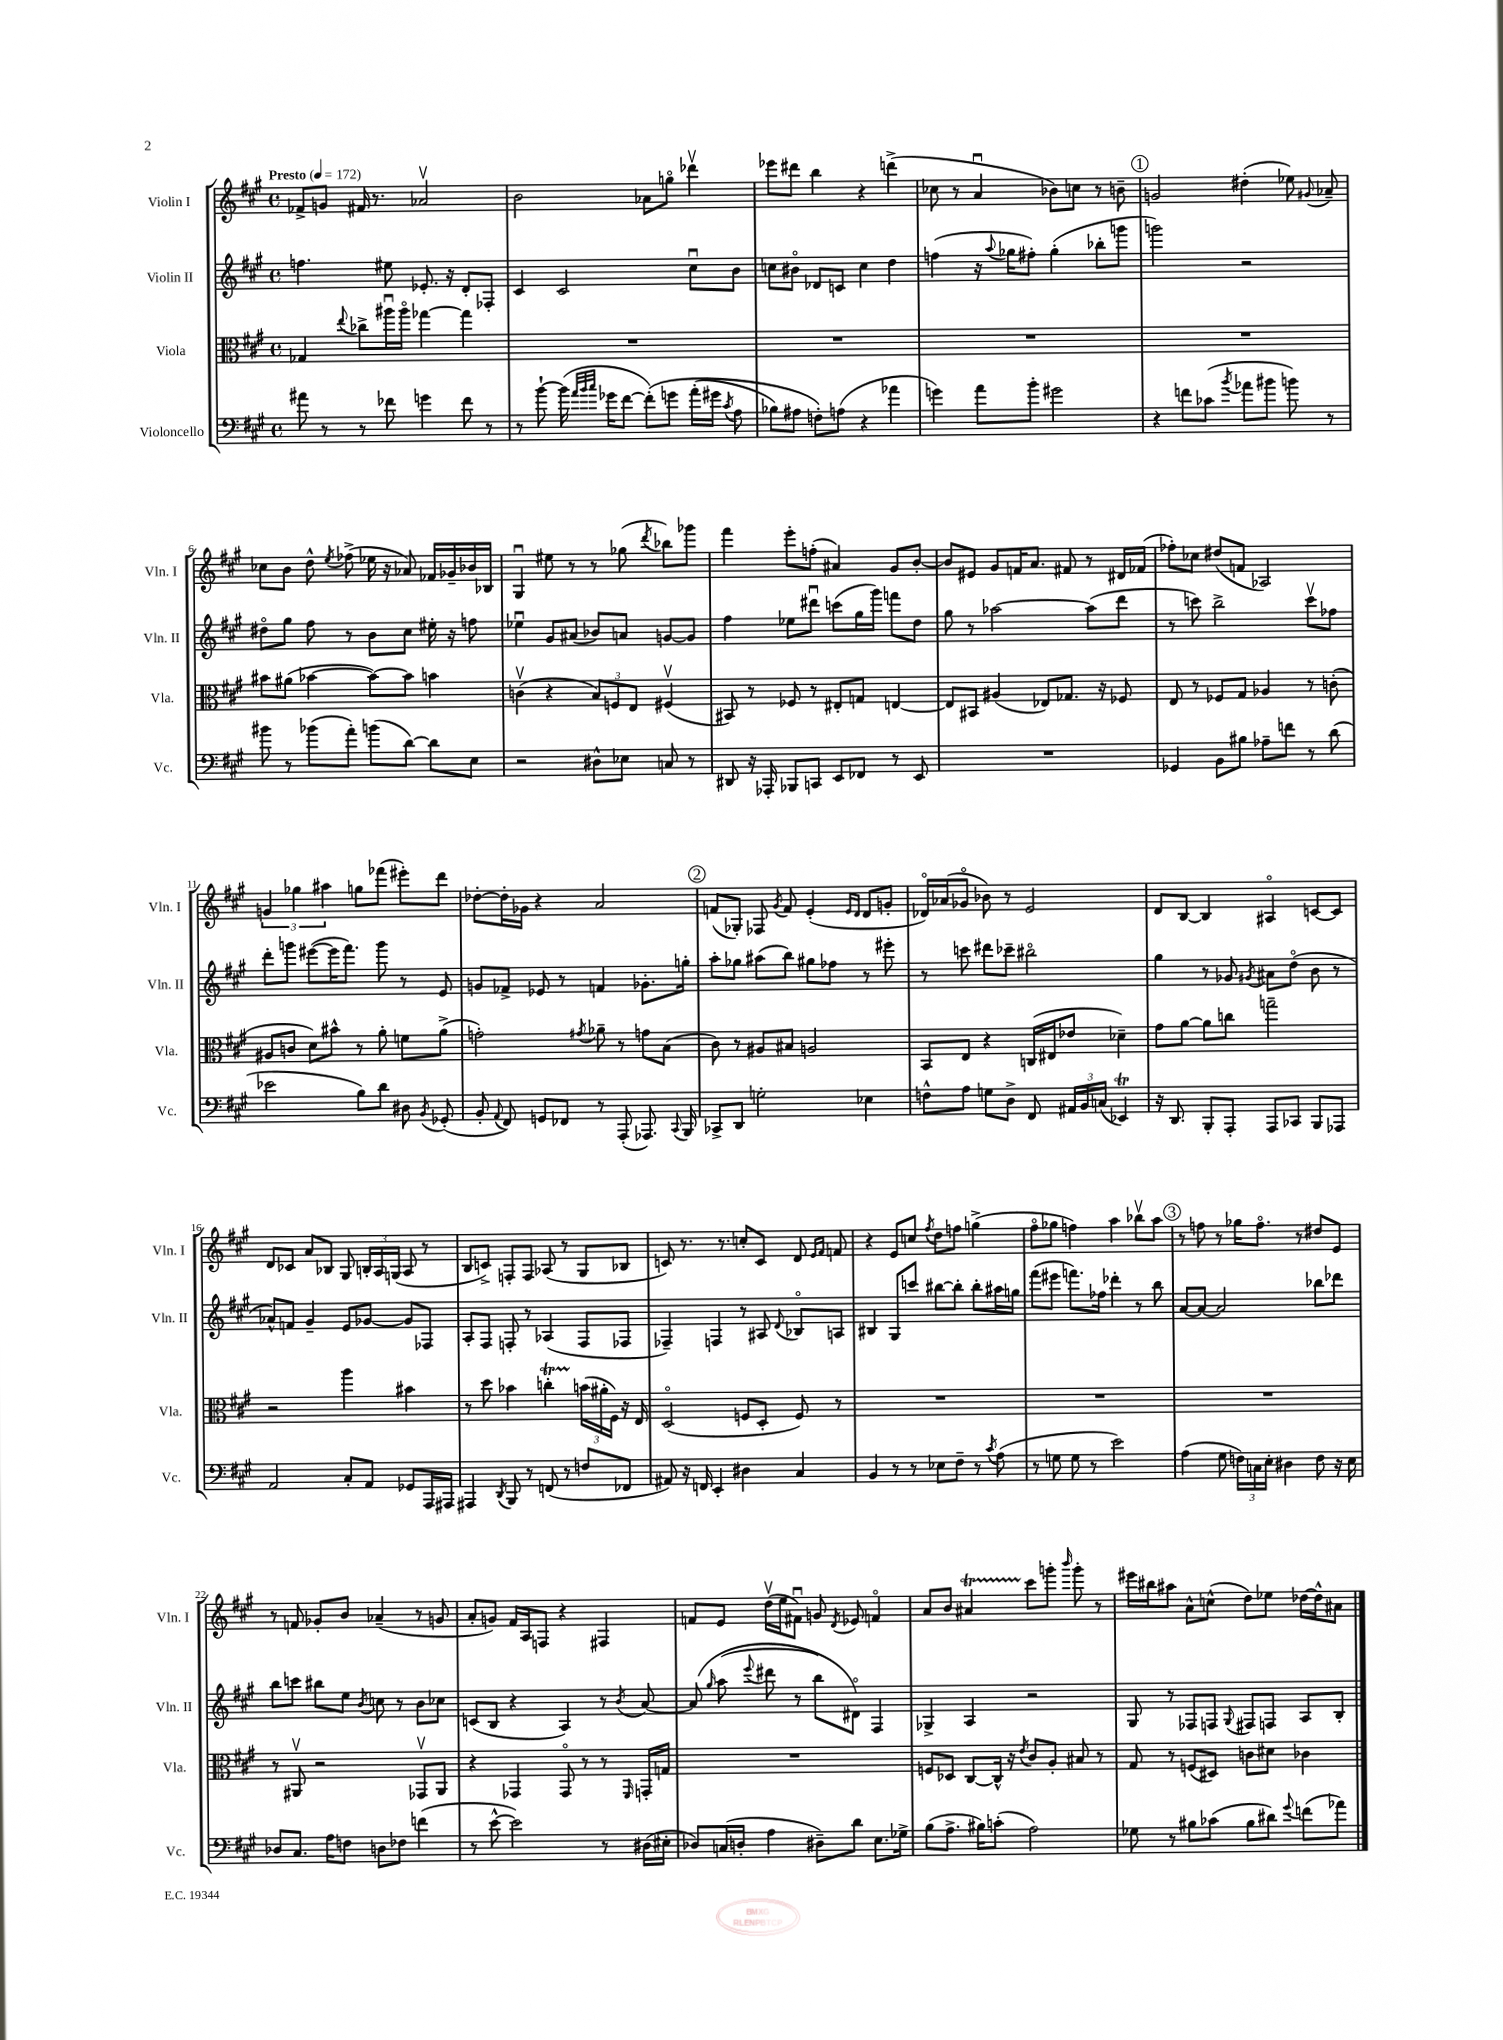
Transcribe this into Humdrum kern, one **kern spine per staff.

**kern	**kern	**kern	**kern
*staff4	*staff3	*staff2	*staff1
*clefF4	*clefC3	*clefG2	*clefG2
*k[f#c#g#]	*k[f#c#g#]	*k[f#c#g#]	*k[f#c#g#]
*M4/4	*M4/4	*M4/4	*M4/4
*met(c)	*met(c)	*met(c)	*met(c)
*MM172	*MM172	*MM172	*MM172
8a#	4G-	4.ff	8f-^
8r	.	.	8g
.	8qqee	.	.
8r	8cc-^	.	16f#
.	.	.	8.r
8f-	16aa#u	8ee#	.
.	16aa#o	.	.
4g	[4gg-	8.e-'	2a-v
.	.	16r	.
8f-	4gg-]	8d'	.
8r	.	8F-'	.
=	=	=	=
8r	1r	4c#	2b
[8b`	.	.	.
(16b]	.	2c#	.
32qqa	.	.	.
32qqb	.	.	.
32qqcc#	.	.	.
16g-	.	.	.
[8f#	.	.	.
&(8f#'])	.	.	8a-
8g	.	.	8ggo
(16a'	.	8cc#u	4ddd-v
16g#	.	.	.
8qc#	.	.	.
8A	.	8b	.
=	=	=	=
8B-)	1r	8cc	8eee-
8A#	.	8b#o	8ddd#
8F'&)	.	8d-	4bb
(8A	.	8c	.
4r	.	4cc	4r
4a-	.	4dd	(4ddd^
=	=	=	=
4g)	1r	(4ff	8cc-
.	.	.	8r
8a	.	16r	4au
.	.	8qqaa	.
.	.	16gg-	.
8b'	.	8ff#')	.
2g#	.	(4gg-'	8b-)
.	.	.	8cc
.	.	8bb-'	8r
.	.	8ggg	8b~
=	=	=	=
4r	1r	2ggg)	2g
8f	.	.	.
(8c-	.	.	.
8qb	.	.	.
8a-	.	2r	(4dd#'
8b#	.	.	.
8b)	.	.	8ee-)
.	.	.	8qqg#
8r	.	.	8a-~
=	=	=	=
8b#	8b#	8dd#o	8cc-
8r	(8a#	8gg#	8b
(8b-	[4b-	8ff#	8dd^^
.	.	.	8qee
8a')	.	8r	(8ff-^
(8b	8b-_)	8b	16ee-
.	.	.	16r
[8d)	8b-]	8cc#	8a-)
8d]	4b	16ee#'	16f-
.	.	16r	16g-~
8E	.	8ff	16b-
.	.	.	16B-
=	=	=	=
2r	(4cv	4ee-u	4G#u
.	4r	8g#	8ee#
.	.	(8a#	8r
8D#^^	12B)	8b-)	8r
.	12F	.	.
8E-	.	8a	(8gg-
.	12E	.	.
.	.	.	8qddd
8C	(4F#v	[8g	8bb-)
8r	.	8g]	8ggg-
=	=	=	=
8DD#	8BB#)	4ff#	4fff#
16r	8r	.	.
16AAA-'	.	.	.
8BBB-	8F-	8ee-	8eee'
8CC	8r	8ddd#u	(8ff'
8EE	8E#'	(8ccc	4a#)
8FF-	8G	16gg#	.
.	.	16ggg#)	.
8r	[4E	8fff	8g#
8EE	.	8dd	[8b'
=	=	=	=
1r	8E]	8gg#	8b]
.	8BB#	8r	8e#
.	(4A#	[2aa-	8g#
.	.	.	16f
.	.	.	8.a
.	8E-)	.	.
.	8.G-	.	8f#
.	.	(8aa-]	8r
.	16r	.	.
.	8F-	8ddd	16d#
.	.	.	(16f-
=	=	=	=
4GG-	8E	8r	8ff-')
.	8r	8ccc)	8cc-
8BB	8F-	2bb^	(8dd#
8B#	8G#	.	8f
8A-~	4A-	.	2A-)
8f	.	.	.
8r	8r	8cccv	.
(8d	(8c'	8ff-	.
=	=	=	=
2e-	8A#	8ddd'	6g
.	8c	8ggg	.
.	.	.	6gg-
.	8d)	([8eee#	.
.	.	.	6aa#
.	8b#^^	16eee#]	.
.	.	8.fff#)	.
8B)	8r	.	8gg
8d	8a'	8ggg	(8fff-
8D#	8f	8r	8eee#')
8qBB	.	.	.
(8GG-'	(8a^	8e	8ddd
=	=	=	=
8BB'	2g')	8g	[8dd-'
8qqAA	.	.	.
8FF#)	.	8f-^	16dd-']
.	.	.	16g-
8GG	.	8e-	4r
8FF-	.	8r	.
.	8qg#	.	.
8r	8a-~	4f	2a
(8AAA'	8r	.	.
8.AAA-)	8g	8.g-'	.
.	(8B	.	.
8qqCC#	.	.	.
16BBB	.	16gg'	.
=	=	=	=
8CC-^	8c#)	8aa'	(8f
8DD	8r	8gg-	8G-')
2G'	8A#	(8aa#	8F-
.	.	.	8qg#
.	8B#	8bb)	8f
.	2A	8gg#	(4e'
.	.	8ff-	.
.	.	.	16qqe
.	.	.	16qqd
4E-	.	8r	8d
.	.	8eee#'	8g'
=	=	=	=
8F^^	8BB	8r	16d-o)
.	.	.	(16a-
8A	8E	8ccc	8g-o
8G	4r	8ddd#	8b-)
8D^	.	8ccc-~	8r
8FF#	(16C	2bb#o	2e
.	16E#	.	.
24AA#	8e-	.	.
24BB	.	.	.
(24C	.	.	.
4EE-)	4d-~)	.	.
=	=	=	=
16r	8g#	4gg#	8d
8.DD	.	.	.
.	[8a	.	[8B
8BBB'	8a]	8r	4B]
8AAA'	8cc	8g-	.
.	.	8qg#	.
8AAA	2gg~	8a#	4A#o
8CC-	.	(8ddo	.
8BBB	.	8b	[8c
8AAA-	.	8r	8c]
=	=	=	=
2AA	2r	8a-^^)	8d
.	.	8f	8c-
.	.	4g#~	8a
.	.	.	8B-
8C#'	4aa	8e	8G#
8AA	.	[8g-	24B'
.	.	.	24A
.	.	.	(24G
8GG-	4b#	8g-]	8A
16AAA	.	8F-	8r
16AAA#	.	.	.
=	=	=	=
4AAA#	8r	8A'	8B
.	8dd	8F#	8c^)
8qDD	.	.	.
8BBB	4b-	8F'	8F'
8r	.	8r	8F
(8FF	4cc'	(4A-	(8A-
8r	.	.	8r
8F	(24b	8F	8G#
.	24a#'	.	.
.	24F#)	.	.
8FF-	16r	8F-	8B-
.	16E	.	.
=	=	=	=
8AA#)	(2Do	4F-~)	8c)
16r	.	.	8.r
16FF	.	.	.
4EE'	.	4F	.
.	.	.	8.r
4D#	8F	8r	8cc'
.	8D'	8A#	8c
.	.	8qqd	.
4C#	8F)	8B-o	8d
.	.	.	16qqe
.	.	.	16qqf#
.	8r	8A	8f
=	=	=	=
4BB	1r	4B#	4r
8r	.	8G#	8e
8r	.	8ccc	8cc
.	.	.	8qff#
8E-	.	[8bb#	8dd
8F#~	.	8bb#']	8ff
8r	.	8bb#'	(4gg^
8qc#	.	.	.
(8A	.	16aa#	.
.	.	16gg	.
=	=	=	=
8r	1r	(8fff#	8ff#o
8G	.	8eee#	8gg-
8G	.	8.fff)	4ff)
8r	.	.	.
.	.	16ff-	.
2e)	.	4ddd-'	4aa
.	.	8r	8bb-v
.	.	8bb	8aa
=	=	=	=
(4A	1r	[8a	8r
.	.	8a_	8ff
8G#	.	2a]	8r
24F)	.	.	16gg-
24C	.	.	.
.	.	.	8.ffo
24E'	.	.	.
4D#	.	.	.
.	.	.	8r
8F	.	8bb-	8dd#
16r	.	8ddd-	8e
16E	.	.	.
=	=	=	=
8D-	8r	8bb	8r
8.C#	8AA#v	8ccc	8f
.	2r	8bb#	8g-'
16A	.	.	.
8F	.	8ee	8b
.	.	8qb	.
8D	.	8cc	(4a-~
8F-	.	8r	.
(4f	8GG-v	8b	8r
.	8AA#	8cc-	8g
=	=	=	=
8r	4r	(8c	8a'
[8e^^	.	8B	8g)
2e])	4GG-	4r	16f#
.	.	.	16A
.	.	.	8F
.	8GG-o	4A)	4r
.	8r	.	.
8r	8r	8r	4F#
.	16qqFF#	8qb	.
(16D#	16GG'	[8a	.
16E#'	16G	.	.
=	=	=	=
8D-)	1r	&(8a]	8f
.	.	16qqgg#	.
(16C	.	(8aa	8e
16D'	.	.	.
.	.	8qqeee	.
4A	.	8ddd#	(16ddv
.	.	.	16ee
.	.	8r	8f#u)
8D#~)	.	8bb)	8g
.	.	.	8qd
8d	.	8d#o&)	8e-
8.E	.	4F#	4fo
16G-^	.	.	.
=	=	=	=
(8B	8F	4G-^	8a
8.A^	8D-	.	8b
.	[8C#	4A	4a#
16B#)	.	.	.
(8c'	16C#^^]	.	.
.	16r	.	.
.	8qe	.	.
2A)	8c#	2r	8ccc#
.	8A'	.	8ggg'
.	.	.	16qqbbb
.	8B#	.	8ggg'
.	8r	.	8r
=	=	=	=
8G-	8G#	8G#	16eee#
.	.	.	16bb#
8r	8r	8r	8aa#
8B#	(8F	8F-	8a^^
(8c-	8D#)	8F	(8cc^^
.	.	8qqG#	.
8B#	8c	8F#	8dd)
8d#)	8d#	8F	8ee-
8qqg#	.	.	.
(8f	4c-	8A	[16dd-
.	.	.	16dd-^^]
8a-)	.	8B'	8a#
==	==	==	==
*-	*-	*-	*-
